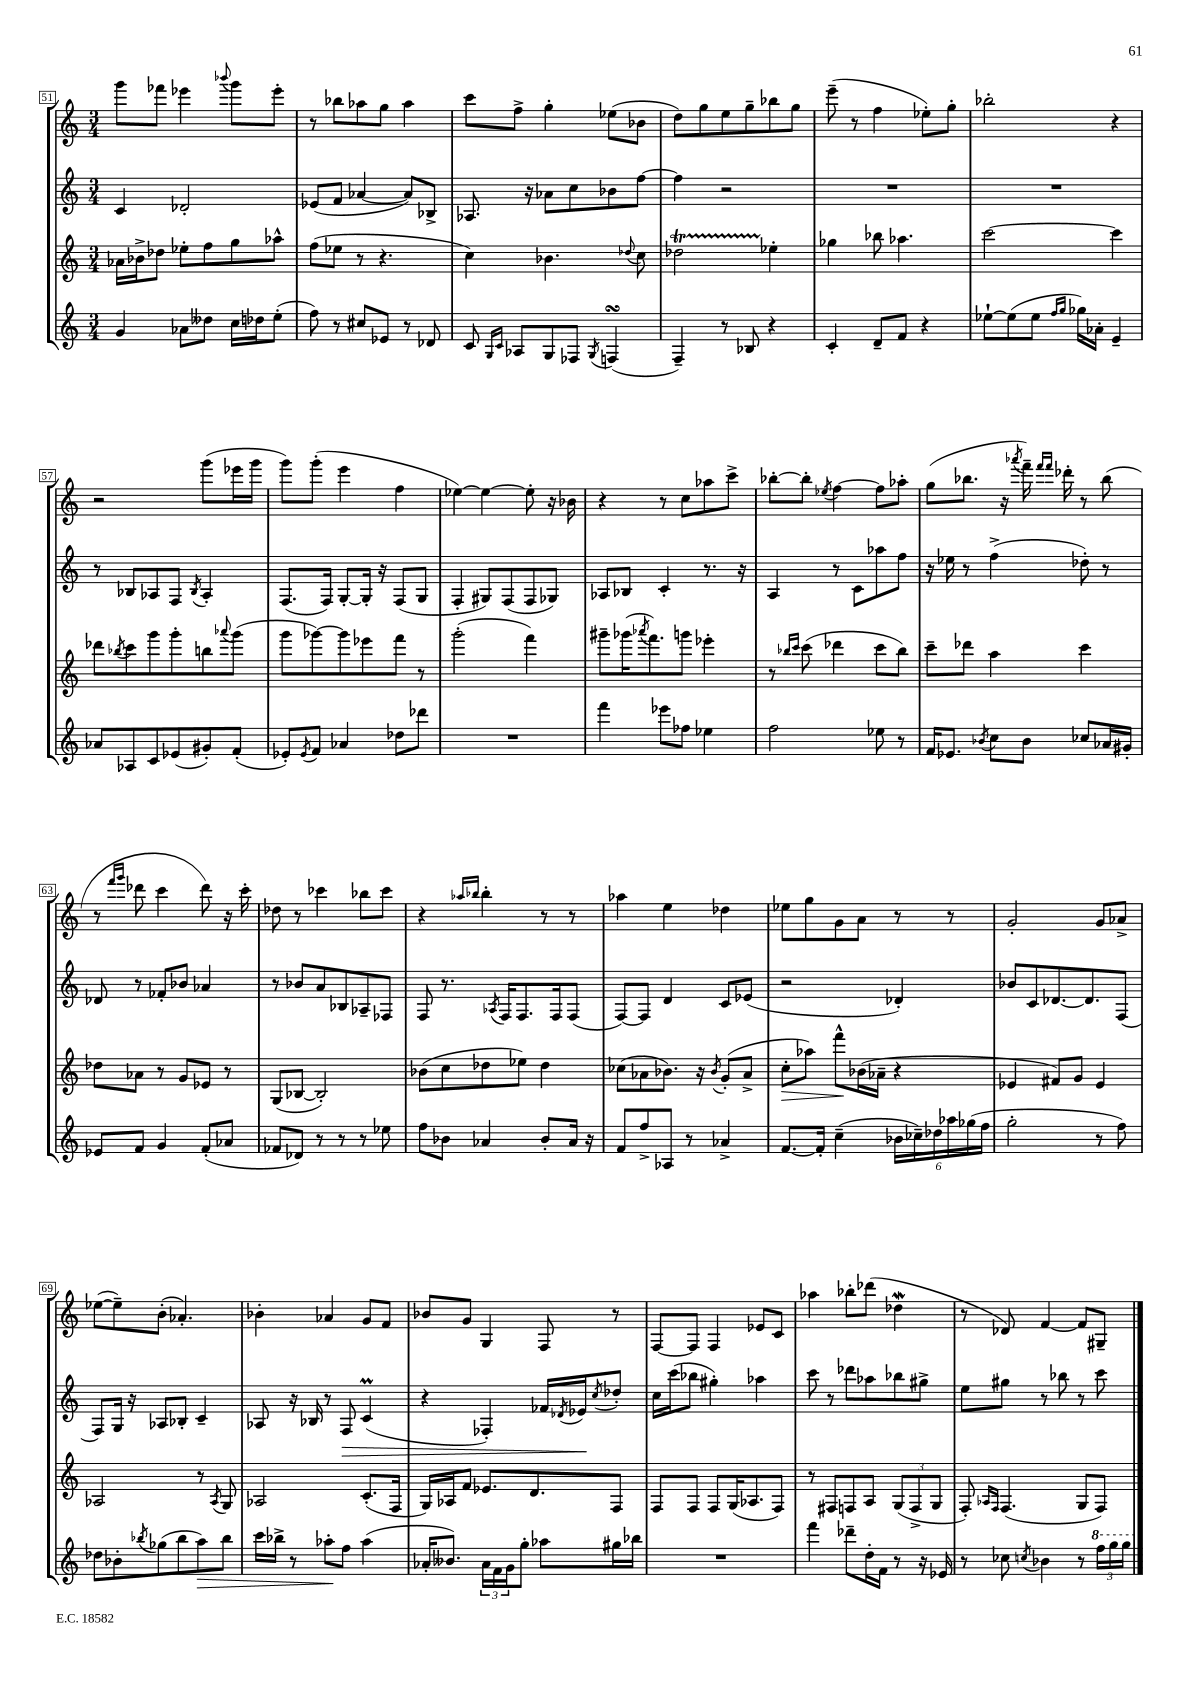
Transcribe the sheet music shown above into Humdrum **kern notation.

**kern	**kern	**kern	**kern
*staff4	*staff3	*staff2	*staff1
*clefG2	*clefG2	*clefG2	*clefG2
*k[]	*k[]	*k[]	*k[]
*M3/4	*M3/4	*M3/4	*M3/4
4g	16a-	4c	8ggg
.	16b-^	.	.
.	8dd-	.	8fff-
8a-	8ee-'	2d-'	4eee-
8dd--	8ff	.	.
.	.	.	8qqbbb-
16cc	8gg	.	8ggg
16dd-	.	.	.
(8ee'	8aa-^^	.	8eee-'
=	=	=	=
8ff)	(8ff	(8e-	8r
8r	8ee-	8f	8bb-
8cc#	8r	[4a-	8aa-
8e-	4.r	.	8gg
8r	.	8a-])	4aa-
8d-	.	8B-^	.
=	=	=	=
8c	4cc)	8.A-	8ccc
16qqG	.	.	.
16qqc	.	.	.
8A-	.	.	8ff^
.	.	16r	.
8G	4.b-	8a-	4gg'
8F-	.	8cc	.
8qG	.	.	.
(4F	.	8b-	(8ee-
.	8qqdd-	.	.
.	8cc	[8ff	8b-
=	=	=	=
4F~)	2dd-	4ff]	8dd)
.	.	.	8gg
8r	.	2r	8ee
8B-	.	.	8gg~
4r	4ee-'	.	8bb-
.	.	.	8gg
=	=	=	=
4c'	4gg-	2.r	(8eee~
.	.	.	8r
8d~	8bb-	.	4ff
8f	4.aa-	.	.
4r	.	.	8ee-')
.	.	.	8gg'
=	=	=	=
[8ee-`	[2ccc	2.r	2bb-'
(8ee-]	.	.	.
8ee-	.	.	.
16qqff	.	.	.
16qqgg	.	.	.
16gg-)	.	.	.
16a-'	.	.	.
4e~	4ccc]	.	4r
=	=	=	=
8a-	8ddd-	8r	2r
.	8qbb-	.	.
8A-	8ccc	8B-	.
8c	8ggg	8A-	.
(8e-	8ggg'	8F	.
.	.	8qB-	.
8g#')	8bb	4A-'	(8ggg
.	8qqaaa-	.	.
(8f'	(8ggg	.	16eee-
.	.	.	16ggg
=	=	=	=
8e-')	8ggg	(8.F	8ggg)
8qe-	.	.	.
8f	[8ggg-)	.	(8ggg'
.	.	16F)	.
4a-	8ggg-]	[8G'	4eee
.	8eee-	16G']	.
.	.	16r	.
8dd-	8fff	(8F	4ff
8ddd-	8r	8G	.
=	=	=	=
2.r	(2ggg'	4F'	[4ee-)
.	.	8G#)	4ee-_
.	.	(8F	.
.	4fff)	8F	8ee-']
.	.	8G-)	16r
.	.	.	16b-
=	=	=	=
4fff	8ggg#~	8A-	4r
.	(16ggg-	8B-	.
.	8qaaa-	.	.
.	8.fff)	.	.
8eee-	.	4c'	8r
8ff-	8ggg	.	8cc
4ee-	4eee-'	8.r	8aa-
.	.	.	8ccc^
.	.	16r	.
=	=	=	=
2ff	8r	4A	[8bb-'
.	16qqbb-	.	.
.	16qqccc	.	.
.	(8ccc	.	8bb-']
.	.	.	8qee-
.	4ddd-	8r	[4ff
.	.	8c	.
8ee-	8ccc	8aa-	8ff]
8r	8bb-)	8ff	8aa-'
=	=	=	=
16f	8ccc~	16r	(8gg
8.e-	.	16ee-	.
.	8ddd-	8r	8.bb-
8qb-	.	.	.
8cc	4aa	(4ff^	.
.	.	.	16r
.	.	.	8qaaa-
8b-	.	.	16fff~)
.	.	.	16qqfff
.	.	.	16qqfff
.	.	.	16ddd-'
8cc-	4ccc	8dd-')	8r
16a-	.	8r	(8bb-
16g#'	.	.	.
=	=	=	=
8e-	8dd-	8d-	8r
.	.	.	16qqfff
.	.	.	16qqggg
8f	8a-	8r	8ddd-
4g	8r	8f-'	4ccc
.	8g	8b-	.
(8f'	8e-	4a-	8ddd-)
8a-	8r	.	16r
.	.	.	16ccc'
=	=	=	=
8f-	(8G	8r	8dd-
8d-)	[8B-	8b-	8r
8r	2B-'])	8a	4ccc-
8r	.	8B-	.
8r	.	8A-~	8bb-
8ee-	.	8F-	8ccc-
=	=	=	=
8ff	(8b-	8F	4r
8b-	8cc	8.r	.
.	.	.	16qqaa-
.	.	.	16qqbb-
4a-	8dd-	.	4bb-'
.	.	8qA-	.
.	.	16F	.
.	8ee-)	8.F	.
8b-'	4dd-	.	8r
.	.	16F	.
16a-	.	(8F	8r
16r	.	.	.
=	=	=	=
8f	(8cc-	[8F)	4aa-
8ff^	8a-	8F]	.
8A-	8.b-)	4d	4ee
8r	.	.	.
.	16r	.	.
.	8qb-	.	.
4a-^	(8g'	8c	4dd-
.	8a-^	(8e-	.
=	=	=	=
[8.f	8cc'	2r	8ee-
.	8aa-)	.	8gg
16f']	.	.	.
(4cc~	8fff^^	.	8g
.	(16b-	.	8a
.	16a-~	.	.
24b-	4r	4d-')	8r
24cc-~)	.	.	.
24dd-	.	.	.
24aa-	.	.	8r
(24gg-	.	.	.
24ff	.	.	.
=	=	=	=
2gg'	4e-	8b-	2g'
.	.	8c	.
.	8f#)	[8.d-	.
.	8g	.	.
.	.	8.d-]	.
8r	4e-	.	8g
8ff)	.	(8F	8a-^
=	=	=	=
8dd-	2A-	8F)	([8ee-
8b-'	.	16G	8ee-~])
.	.	16r	.
8qbb-	.	.	.
(8gg-	.	8A-	(8b'
8bb-	.	8B-'	4.a-')
8aa)	8r	4c~	.
.	8qA-	.	.
8bb-	8G	.	.
=	=	=	=
16ccc	2A-	8A-	4b-'
16bb-^	.	.	.
8r	.	16r	.
.	.	16B-	.
8aa-'	.	8r	4a-
8ff	.	8F	.
(4aa-	(8.c'	(4c	8g
.	.	.	8f
.	16F	.	.
=	=	=	=
16a-'	16G)	4r	8b-
8.b--)	16A-	.	.
.	8f	.	8g
24a-	8.e-	4F-')	4G
24f	.	.	.
24g	.	.	.
8gg'	.	.	.
.	8.d	.	.
8aa-	.	16f-	8F
.	.	8qd-	.
.	.	16e-	.
.	.	8qcc	.
16gg#	8F	8dd-'	8r
16bb-	.	.	.
=	=	=	=
2.r	8F	16cc	[8F
.	.	(16ccc	.
.	8F	8bb-	8F]
.	8F	4gg#')	4F
.	(16G	.	.
.	8.A-	.	.
.	.	4aa-	8e-
.	8F)	.	8c
=	=	=	=
4fff	8r	8ccc	4aa-
.	8F#	8r	.
8ddd-~	8F	8ddd-	8bb-'
16dd'	8A	8aa-	(8ddd-
16f	.	.	.
8r	(12G	8bb-	4dd-
.	12F^	.	.
16r	.	8gg#^	.
.	12G	.	.
16e-	.	.	.
=	=	=	=
8r	8F')	8ee	8r
.	16qqA-	.	.
.	16qqF	.	.
8cc-	(4.F	8gg#	8d-)
8qcc	.	.	.
4b-	.	8r	[4f
.	.	8bb-	.
8r	8G	8r	8f]
24fff	8F)	8ccc	8G#~
24ggg	.	.	.
24ggg	.	.	.
==	==	==	==
*-	*-	*-	*-
